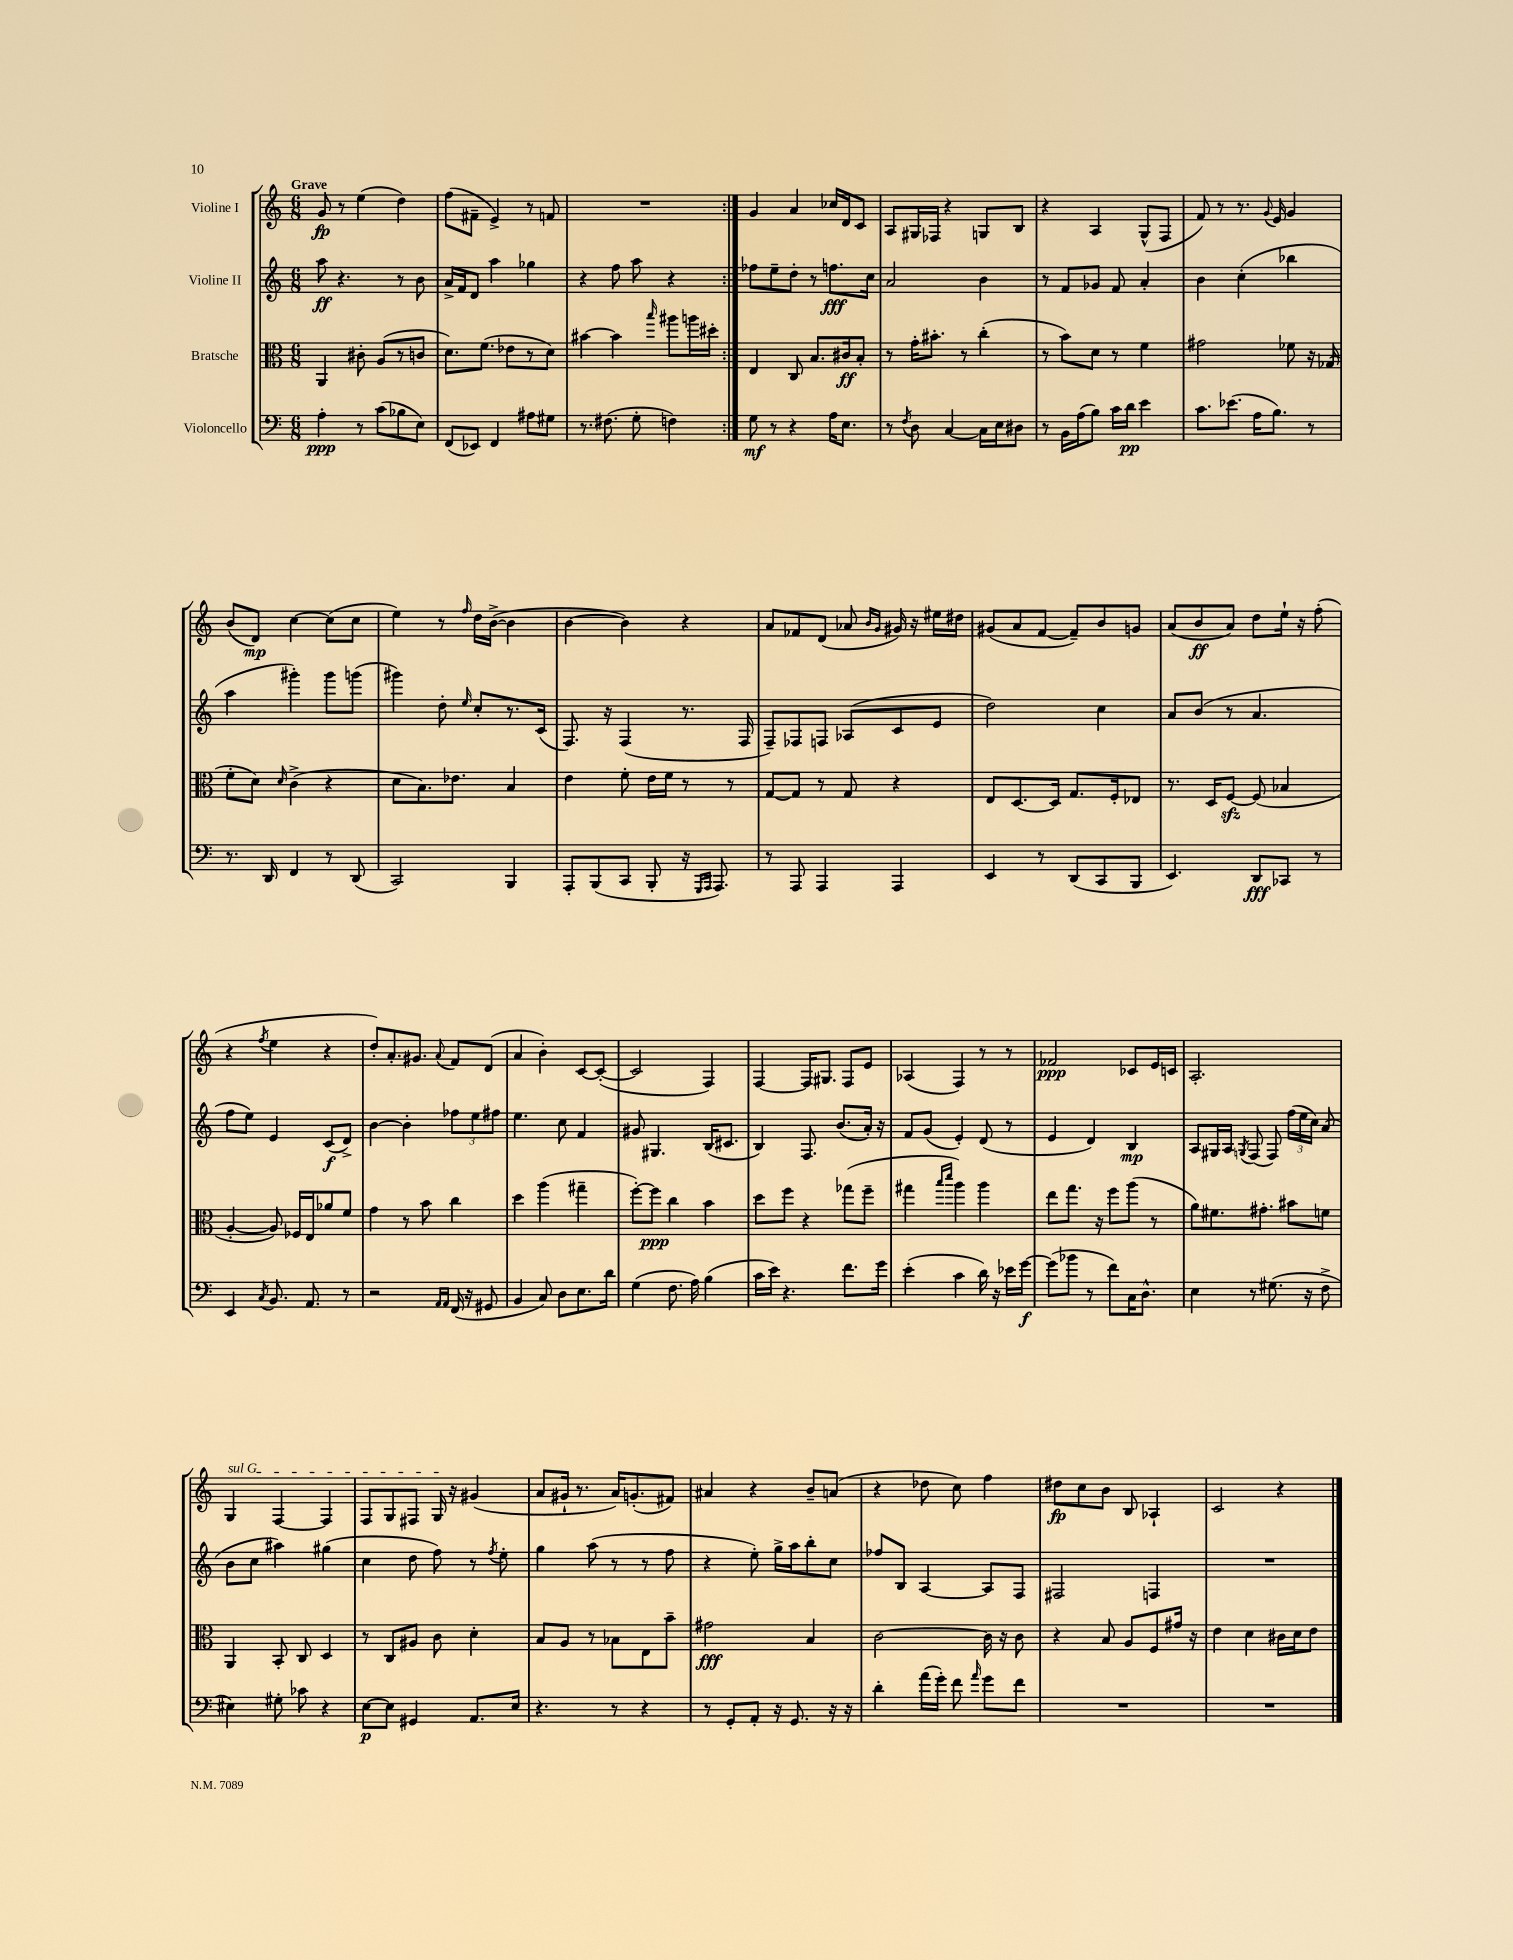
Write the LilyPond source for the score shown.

<<
\new StaffGroup <<
\new Staff = "s0" \with { instrumentName = "Violine I" } {
    \clef treble \key c \major \numericTimeSignature \time 6/8 \tempo "Grave"
    \autoBeamOff \repeat volta 2 { g'8\fp r8 e''4( d''4) |
    f''8[( fis'8]-- e'4->) r8 f'8 |
    R2. | }
    g'4 a'4 ces''16[ d'16 c'8] |
    a8[ gis16 fes16] r4 g8[ b8] |
    r4 a4 g8[-^( f8] |
    f'8) r8 r8. \appoggiatura { g'8 } e'16 g'4 |
    b'8[( d'8]\mp) c''4~ c''8[( c''8] |
    e''4) r8 \grace { f''16 } d''16[ b'16]~->( b'4 |
    b'4~ b'4) r4 |
    a'8[ fes'8 d'8]( aes'8 \grace { b'16[ g'16] } gis'16) r16 eis''16[ dis''16] |
    gis'8[( a'8 f'8]~ f'8[--) b'8 g'8] |
    a'8[( b'8\ff a'8]) d''8[ e''16]-! r16 f''8-.( |
    r4 \acciaccatura { f''8 } e''4 r4 |
    d''8[-.) a'8.-. gis'8.] \appoggiatura { a'8 } f'8[ d'8]( |
    a'4 b'4-.) c'8[~ c'8]~-.( |
    c'2 f4) |
    f4~ f16[ gis8.] f8[ e'8] |
    aes4( f4) r8 r8 |
    fes'2\ppp ces'8[ e'16 c'16] |
    a2.-. |
    \once \override TextSpanner.bound-details.left.text = \markup { \italic "sul G" } g4\startTextSpan f4~ f4 |
    f8[ g8 fis8] g16\stopTextSpan r16 gis'4( |
    a'8[ gis'16]-! r8. a'16[) g'8.-.( fis'8]) |
    ais'4 r4 b'8[-- a'8]( |
    r4 des''8 c''8) f''4 |
    dis''8[\fp c''8 b'8] b8 aes4-! |
    c'2 r4 \bar "|." |
}
\new Staff = "s1" \with { instrumentName = "Violine II" } {
    \clef treble \key c \major \numericTimeSignature \time 6/8
    \autoBeamOff \repeat volta 2 { a''8\ff r4. r8 b'8 |
    a'16[-> f'16 d'8] a''4 ges''4 |
    r4 f''8 a''8 r4 | }
    fes''8[ e''8-- d''8]-. r8 f''8.[\fff c''16] |
    a'2 b'4 |
    r8 f'8[ ges'8] f'8 a'4-. |
    b'4 c''4-.( bes''4 |
    a''4 gis'''4-.) gis'''8[ g'''8]( |
    gis'''4) d''8-. \grace { e''16 } c''8[-. r8. c'16]( |
    f8.) r16 f4( r8. f16 |
    f8[--) fes8 f8] aes8[( c'8 e'8] |
    d''2) c''4 |
    a'8[ b'8]( r8 a'4. |
    f''8[ e''8]) e'4 c'8[\f( d'8]->) |
    b'4~ b'4-. \tuplet 3/2 { fes''8[ e''8 fis''8] } |
    e''4. c''8 f'4 |
    gis'8 gis4. b16[( cis'8.] |
    b4) f8. b'8.[( a'16]-.) r16 |
    f'8[ g'8]( e'4-.) d'8( r8 |
    e'4 d'4) b4\mp |
    a8[ gis16 a16] \acciaccatura { g8 } f8( f8) \tuplet 3/2 { f''16[( e''16 c''16]) } a'8( |
    b'8[ c''8] ais''4) gis''4( |
    c''4 d''8 f''8) r8 \acciaccatura { f''8 } e''8-. |
    g''4 a''8( r8 r8 f''8 |
    r4 e''8-.) g''16[-> a''16 b''8-. c''8] |
    fes''8[ b8] a4~ a8[ f8] |
    fis2 f4 |
    R2. \bar "|." |
}
\new Staff = "s2" \with { instrumentName = "Bratsche" } {
    \clef alto \key c \major \numericTimeSignature \time 6/8
    \autoBeamOff \repeat volta 2 { a,4 cis'8-. a8[( r8 c'8] |
    d'8.[) f'8.]( ees'8[ r8 d'8]) |
    bis'4~ bis'4 \grace { b''16 } ais''8[ a''16 dis''16]-. | }
    e4 c8 b8.[ cis'16\ff b8]-. |
    r8 g'16[-. bis'8.]-. r8 c''4-.( |
    r8 b'8[) d'8] r8 f'4 |
    gis'2 fes'8 r16 ges16( |
    f'8[-. d'8]) \grace { d'16 } c'4->( r4 |
    d'8[ b8.) ees'8.] b4 |
    e'4 f'8-. e'16[ f'16] r8 r8 |
    g8[~ g8] r8 g8 r4 |
    e8[ d8.~ d16] g8.[ f16-. ees8] |
    r8. d16[ f8]~\sfz f8( bes4 |
    a4~-. a8) fes16[ e16 aes'8 f'8] |
    g'4 r8 b'8 c''4 |
    d''4 a''4( gis''4-- |
    f''8[~-.) f''8]\ppp c''4 b'4 |
    d''8[ f''8] r4 ges''8[( f''8]-- |
    gis''4 \grace { b''16[ d'''16] } a''4) a''4 |
    e''8[ g''8.] r16 f''8[ a''8]( r8 |
    a'8[) fis'8. gis'8.]-. bis'8[ f'8] |
    a,4 b,8-. c8 d4 |
    r8 c8[ ais8] c'8 d'4-. |
    b8[ a8] r8 bes8[ e8 b'8]-- |
    gis'2\fff b4 |
    c'2~ c'16 r16 c'8 |
    r4 b8 a8[ f8 gis'16] r16 |
    e'4 d'4 cis'16[ d'16 e'8] \bar "|." |
}
\new Staff = "s3" \with { instrumentName = "Violoncello" } {
    \clef bass \key c \major \numericTimeSignature \time 6/8
    \autoBeamOff \repeat volta 2 { a4-.\ppp r8 c'8[( bes8 e8]) |
    f,8[( ees,8]) f,4 ais8[ gis8] |
    r8. fis8.( g8-. f4) | }
    g8\mf r8 r4 a16[ e8.] |
    r8 \acciaccatura { f8 } d8 c4~ c16[ e16 dis8] |
    r8 b,16[ a16( b8]) c'16[ d'16]\pp e'4 |
    c'8.[ ees'8.]( a16[ b8.]) r8 |
    r8. d,16 f,4 r8 d,8( |
    c,2) b,,4 |
    a,,8[-. b,,8( c,8] b,,8-. r16 \grace { g,,16[ a,,16] } a,,8.) |
    r8 a,,8 a,,4 a,,4 |
    e,4 r8 d,8[( c,8 b,,8] |
    e,4.) d,8[\fff ces,8] r8 |
    e,4 \acciaccatura { c8 } b,8. a,8. r8 |
    r2 \grace { a,16[ a,16] } f,16( r16 gis,8 |
    b,4 c8) d8[ e8. d'16] |
    g4( f8. a16) b4( |
    c'16[ e'16]) r4. f'8.[ g'16] |
    e'4-.( c'4 d'16) r16 ees'16[ g'16]~\f |
    g'8[( bes'8] r8 f'8[) c16 d8.]-^ |
    e4 r8 gis8.( r16 f8-> |
    eis4) gis8-. ces'8 r4 |
    e8[~\p e8] gis,4 a,8.[ e16] |
    r4. r8 r4 |
    r8 g,8[-. a,8]-. r16 g,8. r16 r16 |
    d'4-. a'16[( g'16]-.) f'8 \grace { a'16 } g'8[ f'8] |
    R2. |
    R2. \bar "|." |
}
>>
>>
\layout { \context { \Score \remove "Bar_number_engraver" } }
